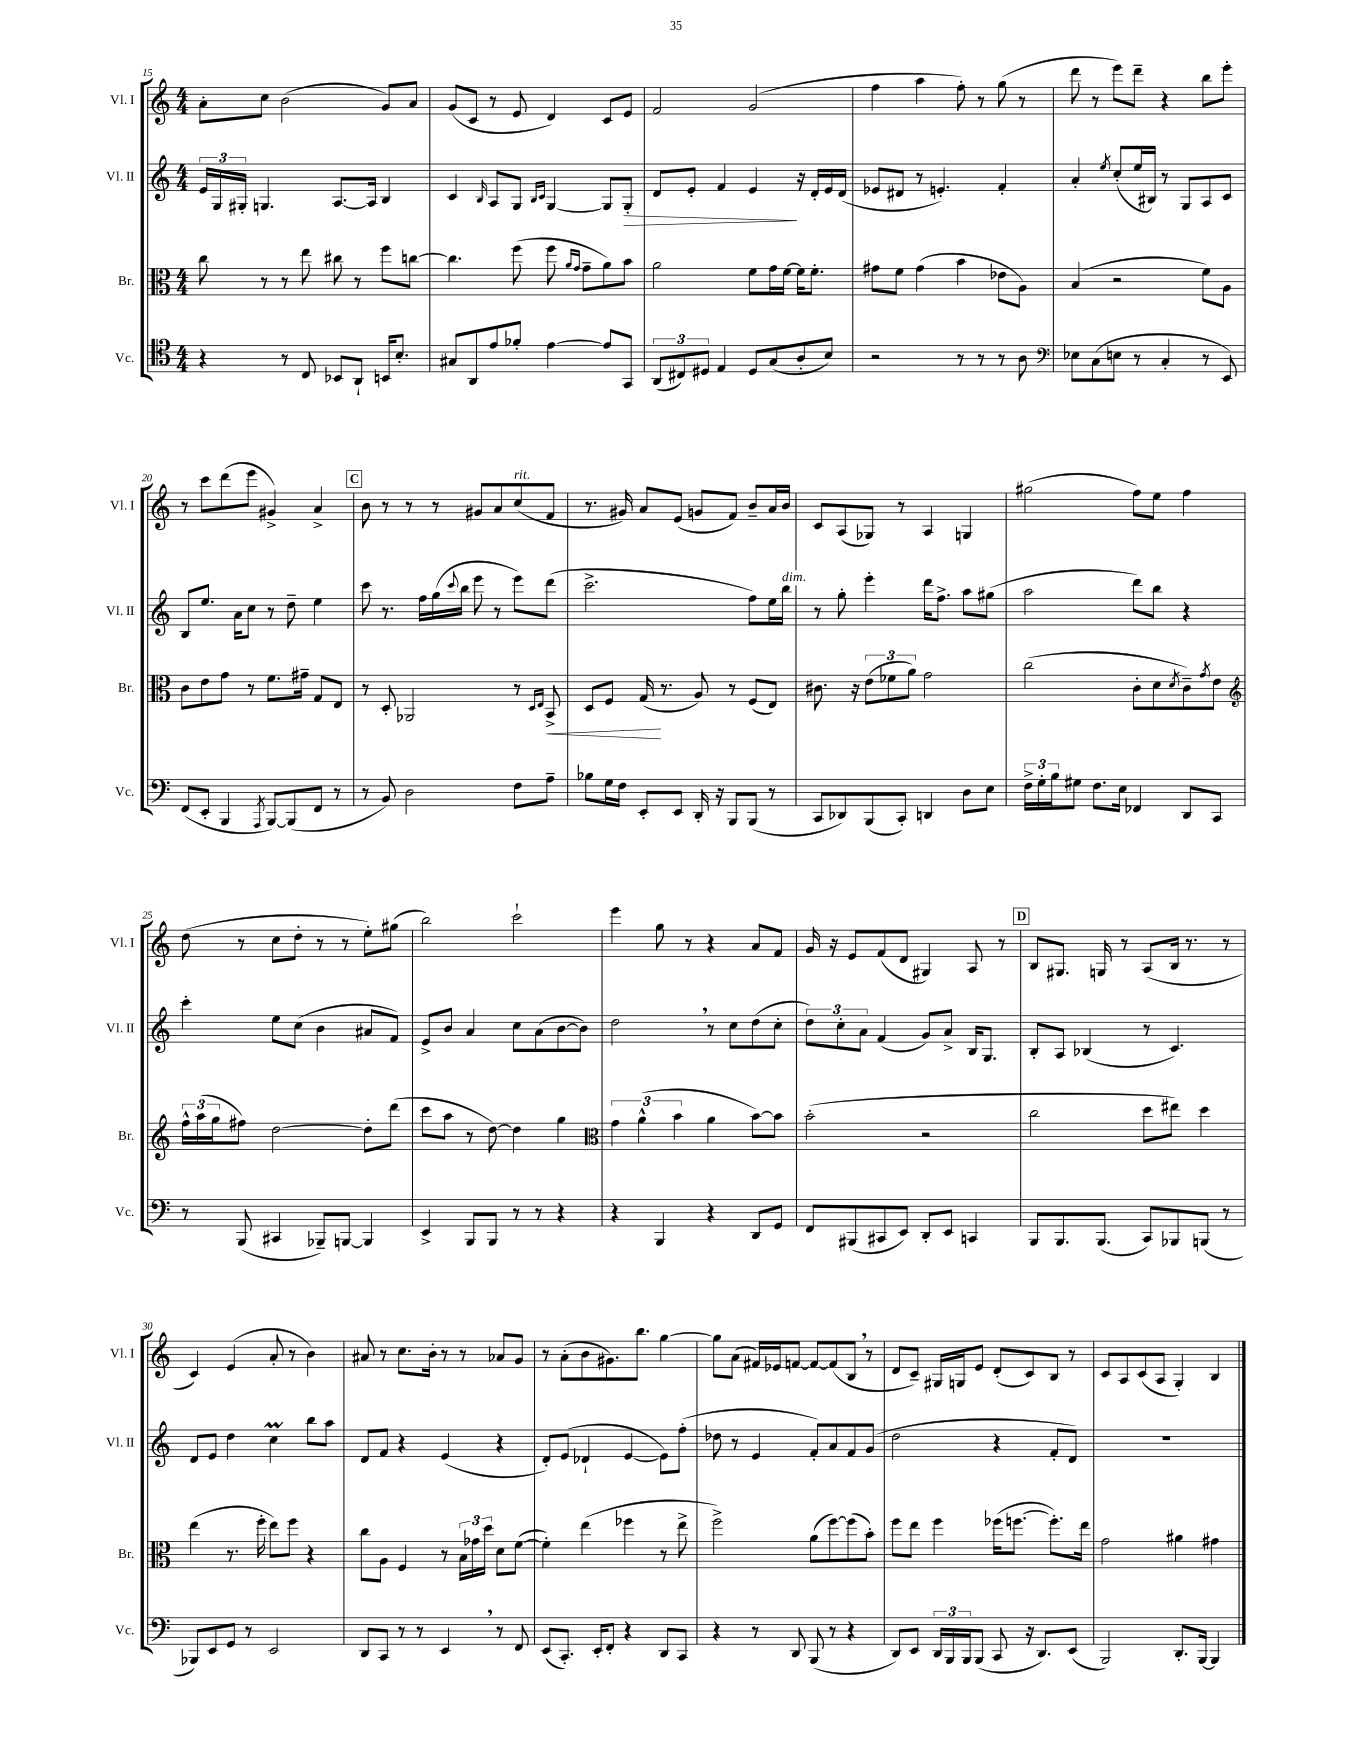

**kern	**kern	**kern	**kern
*staff4	*staff3	*staff2	*staff1
*clefC4	*clefC3	*clefG2	*clefG2
*k[]	*k[]	*k[]	*k[]
*M4/4	*M4/4	*M4/4	*M4/4
4r	8cc\	24e/LL	8a'\L
.	.	24G/	.
.	.	24G#'/JJ	.
.	8r	4.G/	8cc\J
8r	8r	.	(2b\
8C/	8ee\	.	.
8BB-/L	8cc#\	[8.A/L	.
8AA`/J	8r	.	.
.	.	16A/]Jk	.
16BB/LK	8ff\L	4B/	8g/L)
8.B'/J	.	.	.
.	[8cc\J	.	8a/J
=	=	=	=
8G#/L	4.cc\]	4c/	(8g/L
8AA/	.	.	8c/J
.	.	16qqB/	.
8e/	.	8A/L	8r
8f-'/J	(8ff\	8G/J	8e/
.	.	16qqB/LL	.
.	.	16qqc/JJ	.
[4e\	8ff\	[4G/	4d/)
.	16qqa/LL	.	.
.	16qqg/JJ	.	.
.	8g~\L	.	.
8e/]L	8a\)	8G/]L	8c/L
8GG/J	8b\J	8G'/J	8e/J
=	=	=	=
(12AA/L	2a\	8d/L	2f/
12C#/)	.	.	.
.	.	8e'/J	.
12D#/J	.	.	.
4E/	.	4f/	.
8D#/L	8f\L	4e/	(2g/
(8G/	16g\L	.	.
.	[16f\JJ	.	.
8A'/	16f\]LK	16r	.
.	8.f'\J	16d'/LL	.
8B/J)	.	16e/	.
.	.	(16d/JJ	.
=	=	=	=
2r	8g#\L	8e-/L	4ff\
.	8f\J	8d#/J	.
.	(4g#\	8r	4aa\
.	.	4.e'/)	.
8r	4b\	.	8ff'\)
8r	.	.	8r
8r	8e-\L	4f'/	(8gg\
8A\	8A\J)	.	8r
=	=	=	=
*clefF4	*	*	*
8E-\L	(4B/	4a'/	8ddd\
(8C\	.	.	8r
.	.	8qee/	.
8E\J	2r	(8cc'/L	8eee\L)
8r	.	16ee/L	8ddd~\J
.	.	16B#/JJ)	.
4C'/	.	8r	4r
.	.	8G/L	.
8r	8f\L)	8A/	8bb\L
8EE/)	8A\J	8c/J	8eee'\J
=	=	=	=
(8FF/L	8c\L	8B/L	8r
8EE'/J	8e\	8.ee/J	8ccc\L
4BBB/	8g\J	.	(8ddd\
.	.	16a\LK	.
.	8r	8cc\J	8eee\J
8qAAA/	.	.	.
[8BBB/L)	8.f\L	8r	4g#^/)
(8BBB/]	.	8dd~\	.
.	16g#~\Jk	.	.
8FF/J	8G/L	4ee\	4a^/
8r	8E/J	.	.
=	=	=	=
8r	8r	8ccc\	8b\
8BB/)	8D'/	8.r	8r
2D\	2AA-/	.	8r
.	.	16ff\LL	.
.	.	(16gg\	8r
.	.	8qqccc/	.
.	.	16bb\JJ	.
.	.	8eee\	8g#/L
.	.	8r	8a/
8F\L	8r	8eee\L)	(8cc/
.	16qqD/LL	.	.
.	16qqE/JJ	.	.
8A~\J	8BB^/	(8ddd\J	8f/J
=	=	=	=
8B-\L	8D/L	2.ccc^\	8.r
16G\L	8F/J	.	.
16F\JJ	.	.	16g#/)
8EE'/L	(16G/	.	8a/L
.	8.r	.	.
8EE/J	.	.	(8e/J
16DD'/	8A/)	.	8g/L
16r	.	.	.
8BBB/L	8r	.	8f/J)
(8BBB/J	(8F/L	8ff\L)	8b~/L
8r	8E/J)	16ee\L	16a/L
.	.	16bb\JJ	16b/JJ
=	=	=	=
8CC/L	8.c#\	8r	8c/L
8DD-/)	.	8gg'\	(8A/
.	16r	.	.
(8BBB/	(12e\L	4eee'\	8G-/J)
.	12f-\	.	.
8CC'/J)	.	.	8r
.	12a\J)	.	.
4DD/	2g\	16ddd\LK	4A/
.	.	8.ff^\J	.
8D\L	.	8aa\L	4G/
8E\J	.	(8gg#\J	.
=	=	=	=
24F^\LL	(2cc\	2aa\	(2gg#\
24G'\	.	.	.
24B\J	.	.	.
8G#\J	.	.	.
8.F\L	.	.	.
16E\Jk	.	.	.
4FF-/	8c'\L	8ddd\L)	8ff\L)
.	8d\	8bb\J	8ee\J
.	8qd/	.	.
8DD/L	8c~\)	4r	4ff\
.	8qg/	.	.
8CC/J	8e\J	.	.
=	=	=	=
*	*clefG2	*	*
8r	24ff^^\LL	4ccc'\	(8dd\
.	(24aa\	.	.
.	24gg\J	.	.
(8BBB/	8ff#\J)	.	8r
4CC#/	[2dd\	8ee\L	8cc\L
.	.	(8cc\J	8dd'\J
8BBB-~/L)	.	4b\	8r
[8BBB/J	.	.	8r
4BBB/]	8dd'\]L	8a#/L	8ee'\L)
.	(8ddd\J	8f/J)	(8gg#\J
=	=	=	=
4EE^/	8ccc\L	8e^/L	2bb\)
.	8aa\J	8b/J	.
8BBB/L	8r	4a/	.
8BBB/J	[8dd\)	.	.
8r	4dd\]	8cc\L	2ccc`\
8r	.	(8a\	.
4r	4gg\	[8b\	.
.	.	8b\]J)	.
=	=	=	=
*	*clefC3	*	*
4r	6g\	2dd\	4eee\
.	(6a^^\	.	.
4BBB/	.	.	8gg\
.	6b\	.	.
.	.	.	8r
4r	4a\	8r	4r
.	.	8cc\L	.
8DD/L	[8b\L)	(8dd\	8a/L
8GG/J	8b\]J	8cc'\J	8f/J
=	=	=	=
8FF/L	(2b'\	12dd\L)	16g/
.	.	.	16r
.	.	12cc'\	.
(8BBB#/	.	.	8e/L
.	.	12a\J	.
8CC#/	.	(4f/	(8f/
8EE/J)	.	.	8d/J
8DD'/L	2r	8g/L)	4G#/)
8EE/J	.	8a^/J	.
4CC/	.	16B/LK	8A/
.	.	8.G/J	.
.	.	.	8r
=	=	=	=
8BBB/L	2cc\	8B'/L	8B/L
8.BBB/	.	8A/J	8.G#/J
.	.	(4B-/	.
(8.BBB/J	.	.	16G/
.	.	.	8r
8CC/L)	8dd\L	8r	(8A/L
8BBB-/	8ee#\J)	4.c/)	16B/Jk
.	.	.	8.r
(8BBB/J	4dd\	.	.
8r	.	.	8r
=	=	=	=
8BBB-/L)	(4ee\	8d/L	4c/)
8EE/	.	8e/J	.
8GG/J	8.r	4dd\	(4e/
8r	.	.	.
.	16ff'\	.	.
2EE/	8ee\L)	4cc\	8a'/
.	8ff\J	.	8r
.	4r	8bb\L	4b\)
.	.	8aa\J	.
=	=	=	=
8DD/L	8cc\L	8d/L	8a#/
8CC/J	8A\J	8f/J	8r
8r	4F/	4r	8.cc\L
8r	.	.	.
.	.	.	16b'\Jk
4EE/	8r	(4e/	8r
.	24B\LL	.	8r
.	24g-\	.	.
.	24dd\JJ	.	.
8r	8d\L	4r	8a-/L
8FF/	([8f\J	.	8g/J
=	=	=	=
(8EE/L	4f'\])	8d'/L)	8r
8.CC'/J)	.	(8e/J	(8a'\L
.	(4ee\	4d-`/	8b\
16EE'/LK	.	.	.
8FF'/J	.	.	8.g#\)
4r	4ff-\	[4e/	.
.	.	.	8.bb\J
8DD/L	8r	8e\]L)	[4gg\
8CC/J	8ee^\	(8ff'\J	.
=	=	=	=
4r	2ff^\)	8dd-\	8gg\]L
.	.	8r	(8a\J
8r	.	4e/	16f#/LL)
.	.	.	16e-/J
8DD/	.	.	[8f/J
(8BBB/	(8a\L	8f'/L)	8f/_L
8r	[8ff\)	8a/	(8f/]
4r	(8ff\]	8f/	8B/J
.	8b'\J)	(8g/J	8r
=	=	=	=
8DD/L)	8ff\L	2dd\	8d/L
8EE/J	8ee\J	.	8c~/J)
24DD/LL	4ff\	.	16G#/LL
24BBB/	.	.	.
.	.	.	16G/J
24BBB/J	.	.	.
(8BBB/J	.	.	8e/J
8CC/	(16ff-\LK	4r	(8d'/L
.	[8.ff\J	.	.
16r	.	.	8c/)
8.DD/L)	.	.	.
.	8.ff'\]L)	8f'/L	8B/J
(8EE/J	.	8d/J)	8r
.	16ee\Jk	.	.
=	=	=	=
2BBB/)	2g\	1r	8c/L
.	.	.	8A/
.	.	.	(8c/
.	.	.	8A/J
8.DD'/L	4a#\	.	4G'/)
[16BBB/Jk	.	.	.
4BBB/]	4g#\	.	4B/
==	==	==	==
*-	*-	*-	*-
